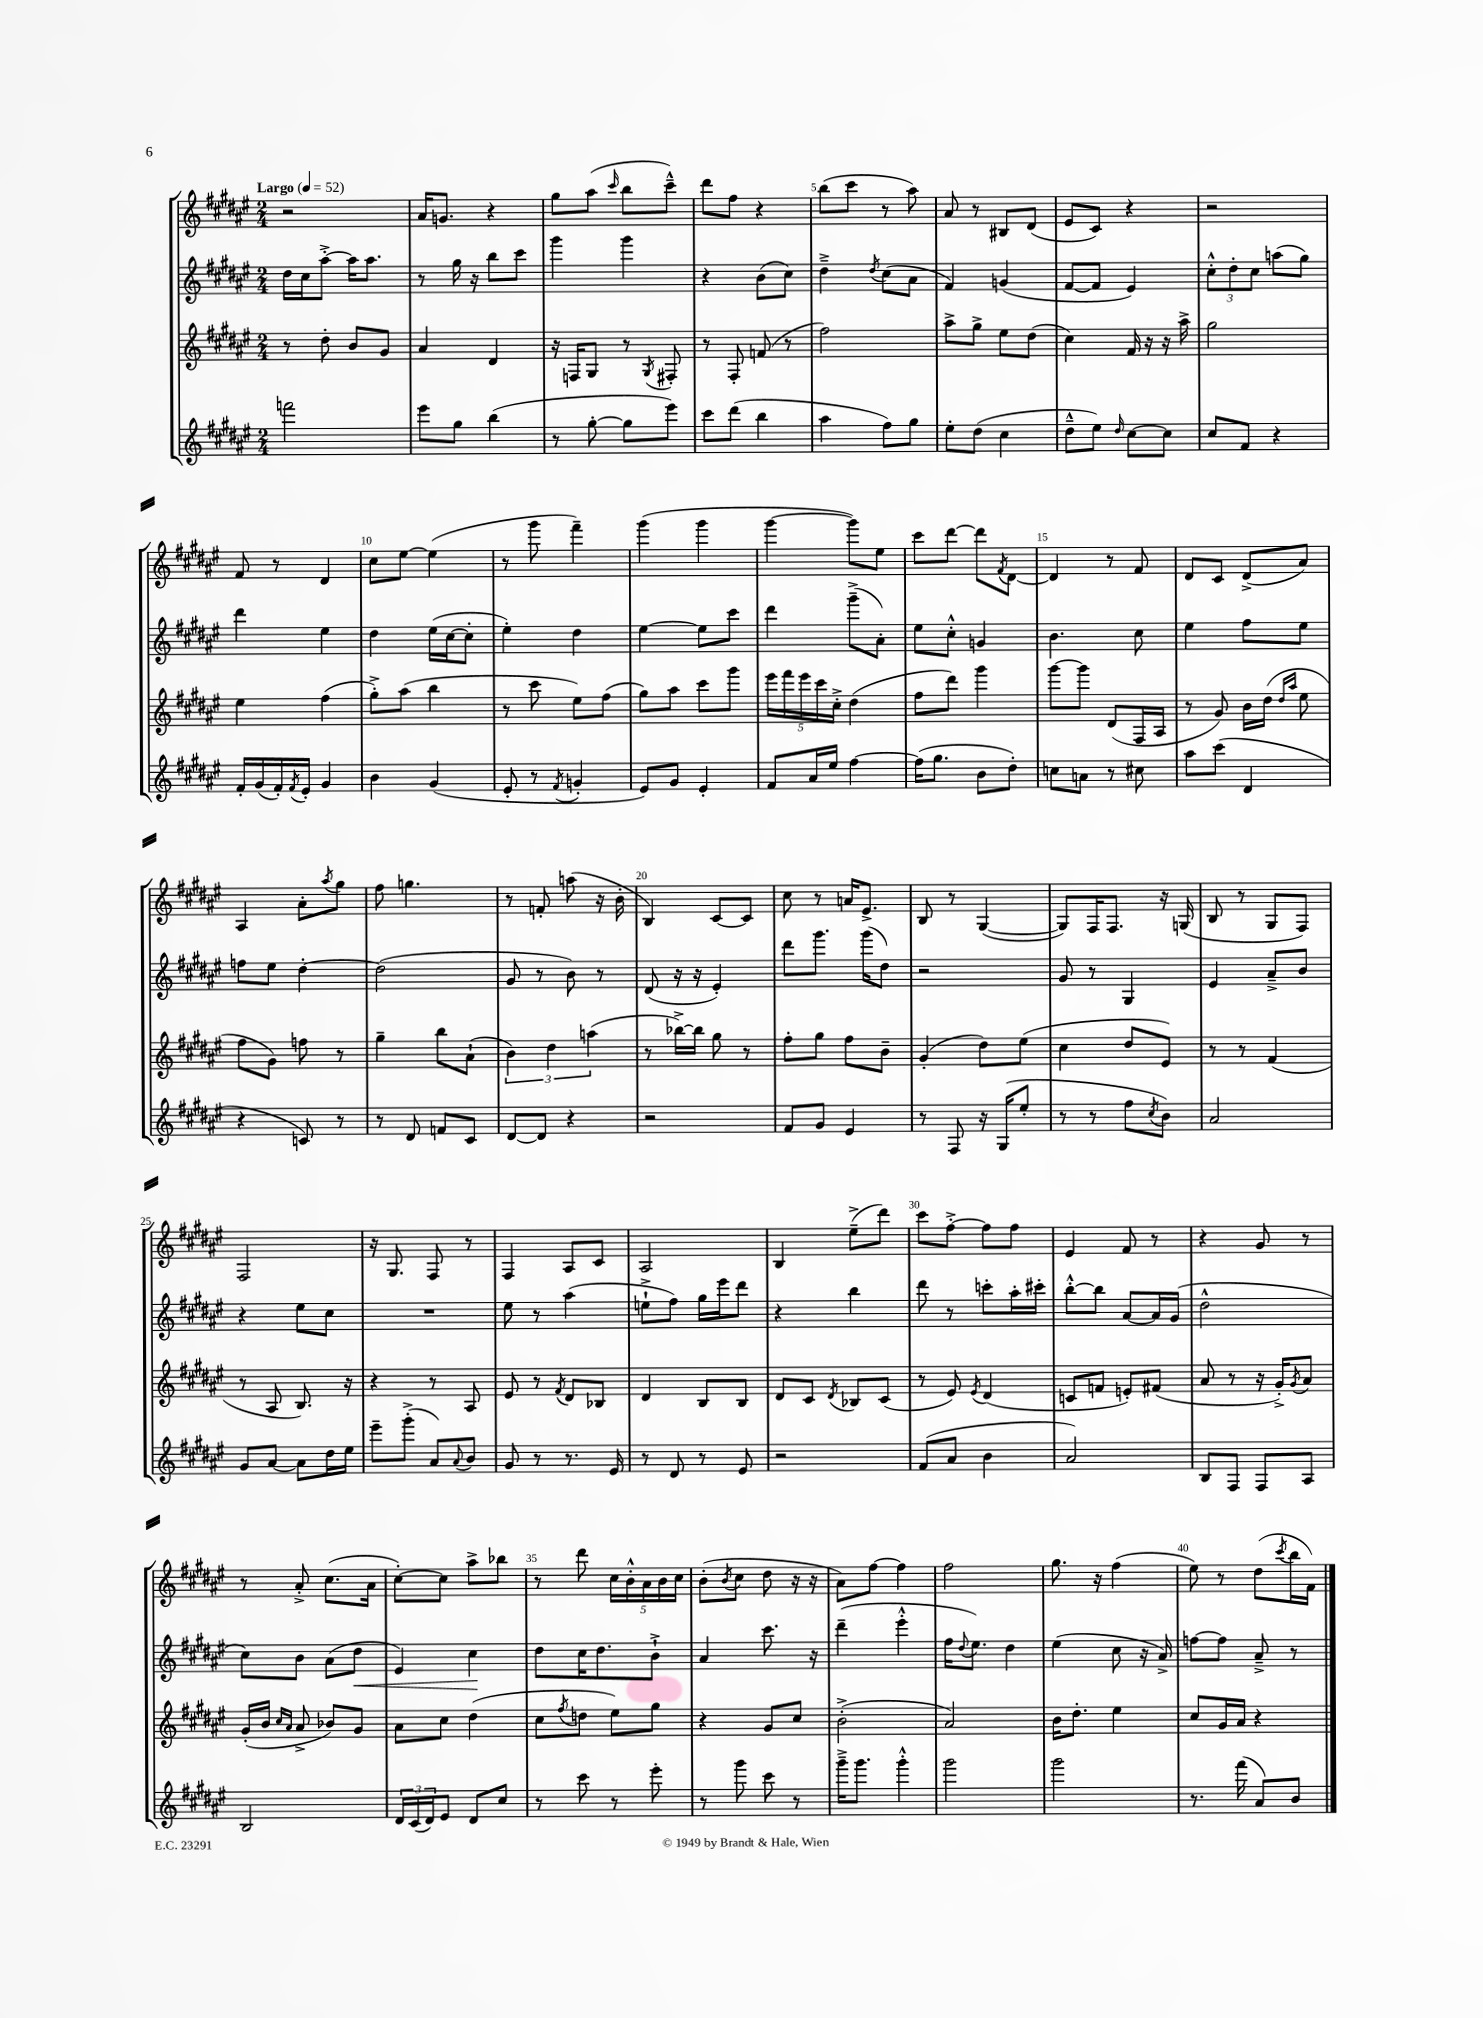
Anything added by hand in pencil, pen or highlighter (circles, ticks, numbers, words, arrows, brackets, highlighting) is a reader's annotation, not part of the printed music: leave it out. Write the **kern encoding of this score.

**kern	**kern	**kern	**kern
*staff4	*staff3	*staff2	*staff1
*clefG2	*clefG2	*clefG2	*clefG2
*k[f#c#g#d#a#e#]	*k[f#c#g#d#a#e#]	*k[f#c#g#d#a#e#]	*k[f#c#g#d#a#e#]
*M2/4	*M2/4	*M2/4	*M2/4
*MM52	*MM52	*MM52	*MM52
2fff	8r	16dd#	2r
.	.	16cc#	.
.	8dd#'	[8aa#'^	.
.	8b	16aa#]	.
.	.	8.aa#	.
.	8g#	.	.
=	=	=	=
8eee#	4a#	8r	16a#
.	.	.	8.g
8gg#	.	16gg#	.
.	.	16r	.
(4bb	4d#	8bb	4r
.	.	8ccc#	.
=	=	=	=
8r	16r	4ggg#	8gg#
.	16F	.	.
[8gg#'	8G#	.	(8aa#
.	.	.	16qqccc#
8gg#]	8r	4ggg#	8bb
.	8qG#	.	.
8eee#)	8F#'	.	8ccc#~^^)
=	=	=	=
8ccc#	8r	4r	8ddd#
(8ddd#	8F#'	.	8ff#
4bb	(8f	(8b	4r
.	8r	8cc#)	.
=	=	=	=
4aa#	2ff#)	4dd#~^	(8bb
.	.	.	8ccc#
.	.	8qdd#	.
8ff#)	.	(8cc#	8r
8gg#	.	8a#	8aa#)
=	=	=	=
8ee#'	8aa#^	4f#)	8a#
(8dd#	8gg#^	.	8r
4cc#	8ee#	(4g	8B#
.	(8dd#	.	(8d#
=	=	=	=
8dd#~^^	4cc#)	[8f#	8e#
8ee#)	.	8f#]	8c#)
16qqdd#	.	.	.
[8cc#	16f#	4e#)	4r
.	16r	.	.
8cc#]	16r	.	.
.	16aa#^	.	.
=	=	=	=
8cc#	2gg#	12cc#'^^	2r
.	.	12dd#'	.
8f#	.	.	.
.	.	12cc#	.
4r	.	(8aa	.
.	.	8gg#)	.
=	=	=	=
16f#'	4ee#	4ddd#	8f#
(16g#	.	.	.
16f#')	.	.	8r
8qf#	.	.	.
16e#'	.	.	.
4g#	(4ff#	4ee#	4d#
=	=	=	=
4b	8gg#'^)	4dd#	8cc#
.	(8aa#	.	[8ee#
(4g#	4bb	(16ee#	(4ee#]
.	.	[16cc#	.
.	.	8cc#']	.
=	=	=	=
8e#'	8r	4ee#')	8r
8r	8ccc#	.	8ggg#
8qf#	.	.	.
4g'	8ee#)	4dd#	4fff#~)
.	(8ff#	.	.
=	=	=	=
8e#)	8gg#)	[4ee#	(4ggg#
8g#	8aa#	.	.
4e#'	8ccc#	8ee#]	4ggg#
.	8ggg#	8ccc#	.
=	=	=	=
8f#	20eee#	4ddd#	[4ggg#
.	20fff#	.	.
.	20eee#	.	.
16a#	.	.	.
.	20ccc#	.	.
16ee#	.	.	.
.	20cc#'^	.	.
[4ff#	(4dd#	(8ggg#~^	8ggg#])
.	.	8a#')	8ee#
=	=	=	=
(16ff#]	8ff#	8ee#	8ccc#
8.gg#	.	.	.
.	8ddd#)	8cc#'^^	[8ddd#
8b	4ggg#	4g	8ddd#]
.	.	.	8qf#
8dd#')	.	.	[8d#
=	=	=	=
8cc	[8ggg#	4.b	4d#]
8a	8ggg#]	.	.
8r	(8d#	.	8r
8cc#	16F#	8cc#	8f#
.	16A#	.	.
=	=	=	=
8aa#	8r	4ee#	8d#
(8ccc#	8g#)	.	8c#
4d#	16b	8ff#	(8d#^
.	(16dd#	.	.
.	16qqdd#	.	.
.	16qqaa#	.	.
.	8ee#	8ee#	8a#)
=	=	=	=
4r	8ff#	8ff	4A#
.	8g#)	8ee#	.
8c)	8ff	[4dd#'	8a#'
.	.	.	8qaa#
8r	8r	.	8gg#
=	=	=	=
8r	4gg#~	(2dd#]	8ff#
8d#	.	.	4.gg
8f	8bb	.	.
8c#	(8a#`	.	.
=	=	=	=
[8d#	6b)	8g#	8r
8d#]	.	8r	8f'
.	6dd#	.	.
4r	.	8b)	(8aa
.	(6aa	.	.
.	.	8r	16r
.	.	.	16b'
=	=	=	=
2r	8r	(8d#	4B)
.	[16bb-^)	16r	.
.	16bb-]	16r	.
.	8gg#	4e#')	[8c#
.	8r	.	8c#]
=	=	=	=
8f#	8ff#'	8ddd#	8cc#
8g#	8gg#	8.ggg#	8r
4e#	8ff#	.	16a
.	.	(16ggg#	8.e#^
.	8b~	8dd#)	.
=	=	=	=
8r	(4g#'	2r	8B
8F#	.	.	8r
16r	8dd#)	.	([4G#
(16G#	.	.	.
8ee#'	(8ee#	.	.
=	=	=	=
8r	4cc#	8g#	8G#])
8r	.	8r	16F#
.	.	.	8.F#
8ff#	8dd#	4G#	.
8qcc#	.	.	.
8b)	8e#)	.	16r
.	.	.	(16G
=	=	=	=
2a#	8r	4e#	8B
.	8r	.	8r
.	(4f#	8a#~^	8G#
.	.	8b	8F#)
=	=	=	=
8g#	8r	4r	2F#
[8a#	8A#	.	.
8a#]	8.B)	8ee#	.
16dd#	.	8cc#	.
16ee#	16r	.	.
=	=	=	=
8eee#~	4r	2r	16r
.	.	.	8.G#
(8ggg#'^	.	.	.
8a#)	8r	.	8F#
8qqa#	.	.	.
8b	8A#	.	8r
=	=	=	=
8g#	8e#	8ee#	4F#
8r	8r	8r	.
.	8qf#	.	.
8.r	8d#	(4aa#	8A#
.	8B-	.	8c#
16e#	.	.	.
=	=	=	=
8r	4d#	8ee`^	2A#
8d#	.	8ff#)	.
8r	8B	16gg#	.
.	.	16eee#	.
8e#	8B	8ddd#	.
=	=	=	=
2r	8d#	4r	4B
.	8c#	.	.
.	8qd#	.	.
.	8B-	4bb	(8ee#~^
.	(8c#	.	8ddd#)
=	=	=	=
(8f#	8r	8ddd#	8ccc#
8a#	8e#)	8r	[8ff#'^
.	8qe#	.	.
4b	(4d#	8ccc'	8ff#]
.	.	16aa#'	8ff#
.	.	16ccc#'	.
=	=	=	=
2a#)	8c	[8bb'^^	4e#
.	8f	8bb]	.
.	8e')	[8a#	8f#
.	(8f#	16a#]	8r
.	.	(16g#	.
=	=	=	=
8B	8a#	2dd#^^	4r
8F#	8r	.	.
8F#	16r	.	8g#
.	16g#'^)	.	.
.	8qg#	.	.
8A#	8a#	.	8r
=	=	=	=
2B	(16g#'	8cc#)	8r
.	16b	.	.
.	16qqcc#	.	.
.	16qqa#	.	.
.	8a#^	8b	8a#'^
.	8b-)	(8a#	(8.cc#
.	8g#	8dd#	.
.	.	.	16a#
=	=	=	=
24d#	8a#	4e#)	[8cc#')
(24c#	.	.	.
24d#)	.	.	.
8e#	8cc#	.	8cc#]
8d#	(4dd#	4cc#	8aa#^
8cc#	.	.	8bb-
=	=	=	=
8r	8cc#	8dd#	8r
.	8qff#	.	.
8ccc#	8dd	16cc#	8ddd#
.	.	8.dd#	.
8r	8ee#)	.	20cc#
.	.	.	20b'^^
.	.	.	20a#
8eee#'	8gg#	8b`^	.
.	.	.	20b
.	.	.	20cc#
=	=	=	=
8r	4r	4a#	(8b'
.	.	.	8qb
8ggg#	.	.	8cc#
8ccc#	8g#	8.ccc#	8dd#
8r	8cc#	.	16r
.	.	16r	16r
=	=	=	=
16ggg#~^	(2b'^	(4ddd#~	8a#)
8.ggg#	.	.	.
.	.	.	[8ff#
4ggg#'^^	.	4eee#'^^	4ff#]
=	=	=	=
2ggg#	2a#)	16ff#	2ff#
.	.	8qqdd#	.
.	.	8.ee#)	.
.	.	4dd#	.
=	=	=	=
2ggg#	16b	(4ee#	8.gg#
.	8.dd#'	.	.
.	.	.	16r
.	4ee#	8cc#	(4ff#
.	.	16r	.
.	.	16a#^)	.
=	=	=	=
8.r	8cc#	[8ff	8ee#)
.	16g#	8ff]	8r
(16fff#	16a#	.	.
8a#)	4r	8a#~^	(8dd#
.	.	.	8qccc#
8b	.	8r	16bb
.	.	.	16f#)
==	==	==	==
*-	*-	*-	*-
